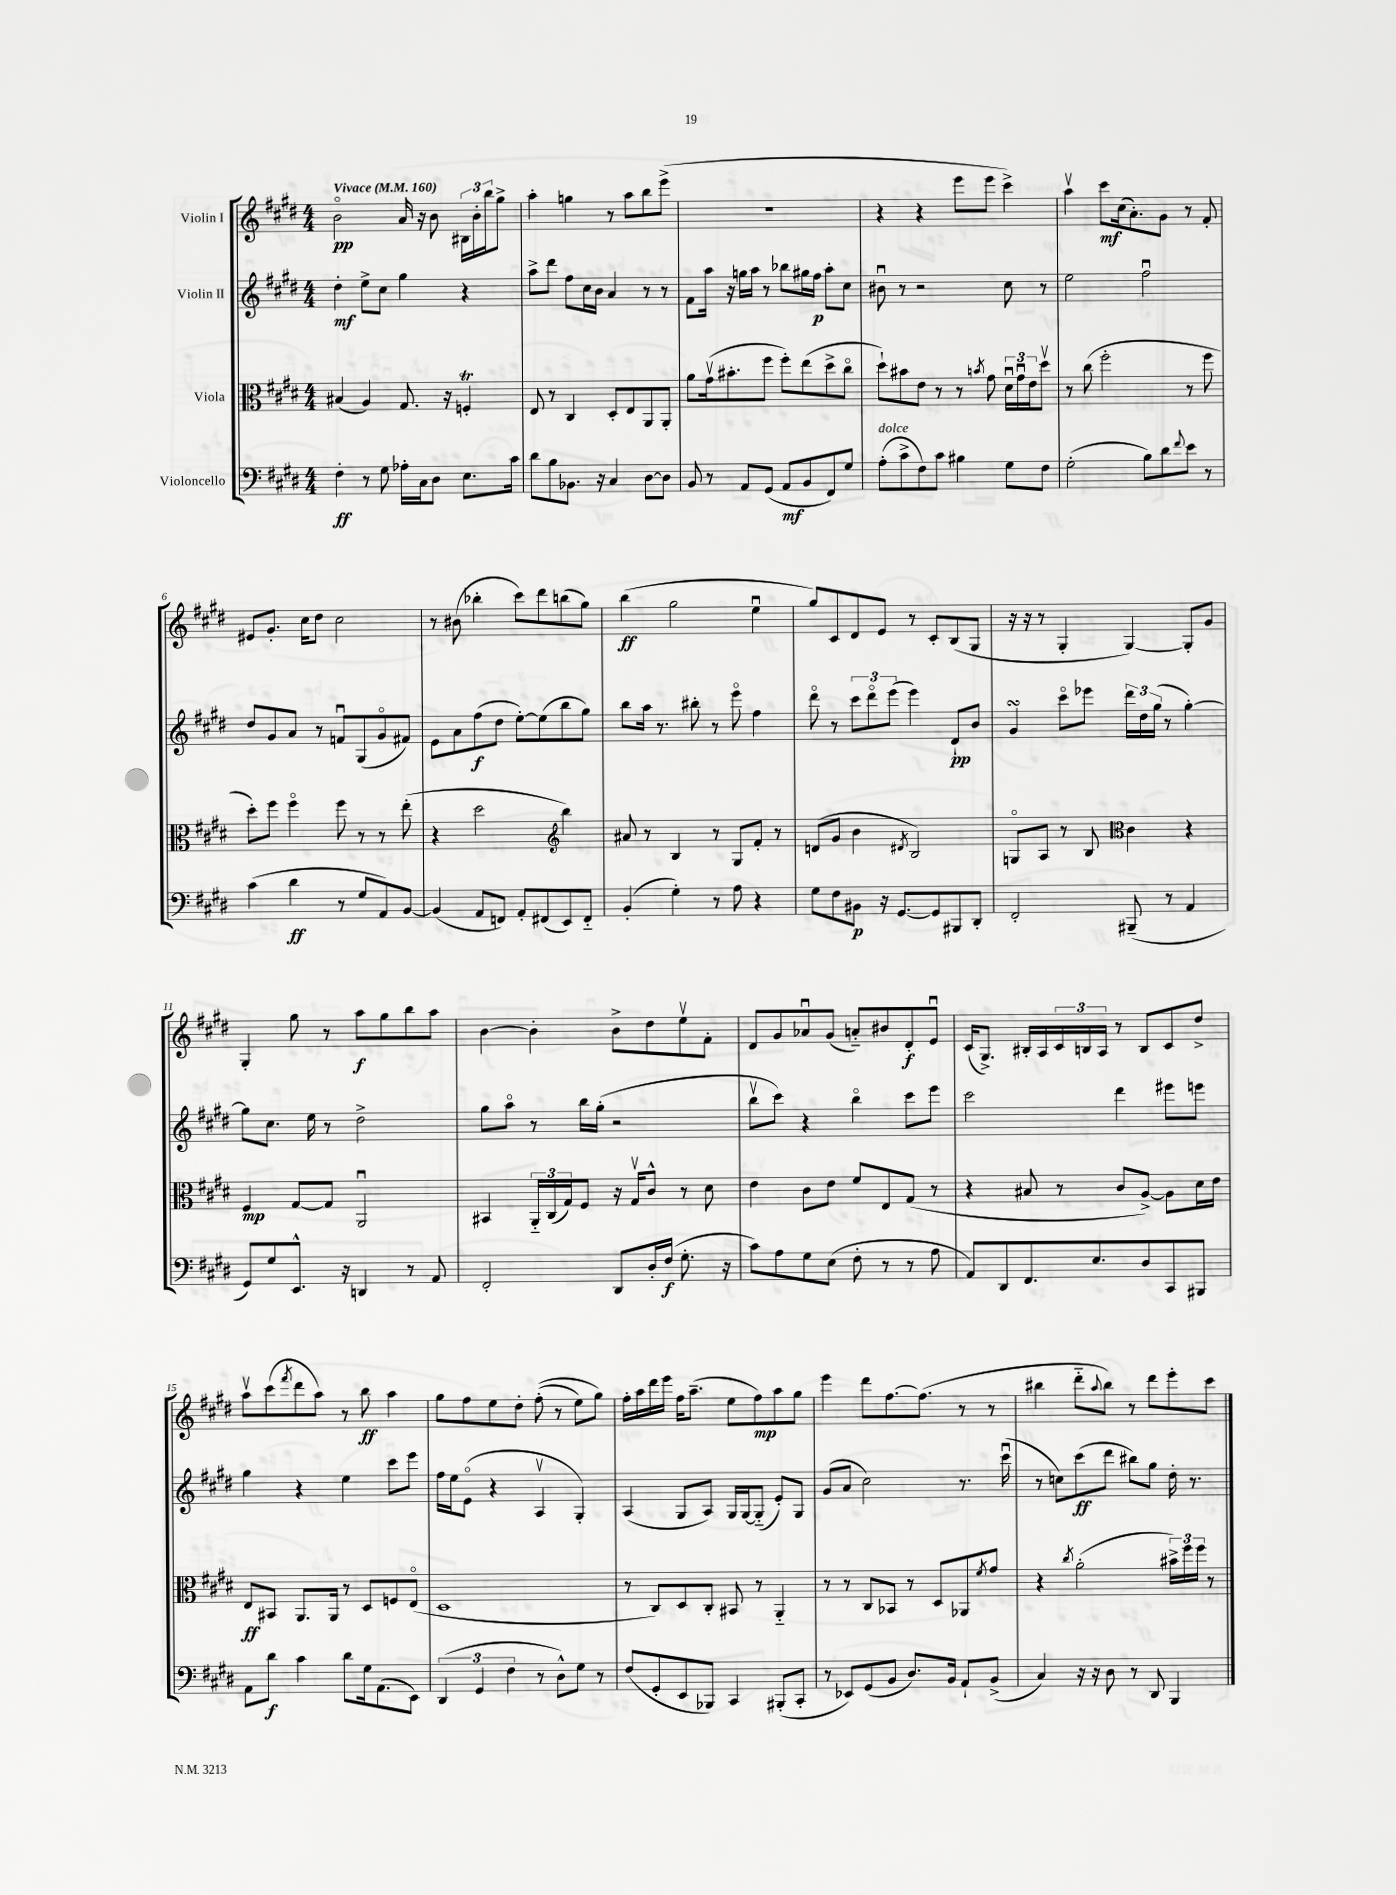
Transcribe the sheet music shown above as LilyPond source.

<<
\new StaffGroup <<
\new Staff = "s0" \with { instrumentName = "Violin I" } {
    \clef treble \key e \major \numericTimeSignature \time 4/4 \tempo "Vivace" 4 = 160
    b'2\flageolet\pp a'16 r16 b'8 \tuplet 3/2 { bis16 b'16-. b''16 } gis''8-> |
    a''4-. g''4 r8 a''8 b''8 e'''8->( |
    R1 |
    r4 r4 e'''8 e'''8 cis'''4->) |
    a''4\upbow cis'''8\mf cis''16( a'8.-.) gis'8 r8 fis'8-. |
    eis'8 gis'8.-. cis''16 dis''8 cis''2 |
    r8 bis'8( bes''4-. cis'''8) dis'''8 b''8( gis''8) |
    b''4\ff( gis''2 e''4\downbow |
    gis''8) cis'8 dis'8 e'8 r8 cis'8-. b8( gis8 |
    r16 r16 r8 gis4-. gis4~) gis8-. gis'8 |
    gis4-. gis''8 r8 a''8\f gis''8 b''8 a''8 |
    b'4~ b'4-. b'8-> dis''8 e''8\upbow fis'8-. |
    dis'8 gis'8 aes'8\downbow gis'8( a'8-_) bis'8 dis'8-.\f e'8\downbow |
    cis'16( gis8.->) bis16-. a16 \tuplet 3/2 { cis'16 b16 a16 } r8 b8 cis'8 dis''8-> |
    a''8\upbow cis'''8( \acciaccatura { fis'''8 } dis'''8 a''8) r8 b''8\ff a''4 |
    gis''8 fis''8 e''8 dis''8-. fis''8-.(\( r8 e''8) gis''8\) |
    fis''16-. a''16 dis'''16 e'''16 fis''16 a''8.--( e''8 fis''8\mp) a''8 gis''8 |
    e'''4 dis'''8 fis''8.~ fis''8.( r8 r8 |
    bis''4 dis'''8-_ \appoggiatura { a''8 } bis''8) r8 dis'''8 e'''8-. cis'''8 \bar "|." |
}
\new Staff = "s1" \with { instrumentName = "Violin II" } {
    \clef treble \key e \major \numericTimeSignature \time 4/4
    dis''4-.\mf e''8-> cis''8 gis''4 r4 |
    a''8-> dis'''8 fis''8 cis''16 b'16 a'4 r8 r8 |
    fis'8 a''16 r16 g''16 a''16 r8 bes''8 gis''16 fis''16\p a''8-. cis''8 |
    bis'8\downbow r8 r2 cis''8 r8 |
    e''2 fis''2\downbow |
    dis''8 gis'8 a'8 r8 f'8\downbow gis8( gis'8\flageolet fis'8) |
    e'8 a'8 fis''8\f( dis''8 e''8~-.) e''8( b''8 gis''8) |
    b''8 a''16 r8. bis''8-. r8 e'''8\flageolet fis''4 |
    dis'''8\flageolet r8 \tuplet 3/2 { cis'''8 dis'''8\flageolet e'''8( } e'''4) dis'8-!\pp b'8 |
    gis'4\turn cis'''8\flageolet ees'''8 \tuplet 3/2 { dis'''16 dis''16 gis''16( } r8 gis''4~-.) |
    gis''8 cis''8. e''16 r8 dis''2-> |
    gis''8 a''8\flageolet r8 b''16 gis''16-.( r2 |
    b''8\upbow cis'''8) r4 b''4\flageolet cis'''8 e'''8 |
    cis'''2 dis'''4 eis'''8 e'''8 |
    gis''4 r4 e''4 cis'''8 e'''8 |
    fis''16 e''16 e'8\flageolet( r4 a4\upbow gis4-.) |
    a4( gis8 a8) gis16 gis16~ gis8-_( e'8-.) gis8 |
    gis'8( a'8 cis''2) r8. cis'''16\downbow( |
    r8 c''8) cis'''8\ff( dis'''8 bis''8) gis''8 dis''16-. r8. \bar "|." |
}
\new Staff = "s2" \with { instrumentName = "Viola" } {
    \clef alto \key e \major \numericTimeSignature \time 4/4
    bis4( a4) gis8. r16 f4-.\trill |
    e8 r8 cis4 dis8-. e8 a,8 a,8-. |
    a'8 gis'16\upbow( bis'8.-. fis''8 fis''8-.) e''8( dis''8-> cis''8\flageolet |
    dis''8-!) bis'8 e'8 r8 r8 \acciaccatura { b'8 } gis'8 \tuplet 3/2 { dis'16\downbow gis'16\downbow e'16 } dis''8\upbow |
    r8 cis''8( fis''2-. r8 fis''8 |
    dis''8-.) fis''8 fis''4\flageolet fis''8 r8 r8 e''8-.( |
    r4 dis''2 \clef treble b''4) |
    ais'8 r8 b4 r8 gis8 fis'8-. r8 |
    d'8( gis'8 b'4 \acciaccatura { dis'8 } b2) |
    g8\flageolet a8 r8 b8 \clef alto cis'4 r4 |
    fis4\mp gis8~ gis8 a,2\downbow |
    bis,4 \tuplet 3/2 { a,16-_ cis16( gis16) } fis8 r16 gis16\upbow cis'8-^ r8 dis'8 |
    e'4 cis'8 e'8 fis'8 e8 gis8( r8 |
    r4 bis8 r8 cis'8 a8~->) a8 dis'16 e'16 |
    e8\ff bis,8 a,8. a,16 r8 dis8 f8 e8\flageolet( |
    dis1 |
    r8 cis8) dis8 cis8-. bis,8 r8 a,4-_ |
    r8 r8 cis8 bes,8 r8 dis8 aes,8 \acciaccatura { fis'8 } gis'8 |
    r4 \acciaccatura { cis''8 } a'2-.( \tuplet 3/2 { bis'16->) fis''16 fis''16 } r8 \bar "|." |
}
\new Staff = "s3" \with { instrumentName = "Violoncello" } {
    \clef bass \key e \major \numericTimeSignature \time 4/4
    fis4-.\ff r8 gis8 aes16-. cis16 dis8 e8. cis'16 |
    dis'8 b8 bes,8. r16 cis4 dis8~ dis8 |
    b,8 r8 a,8 gis,8( a,8\mf b,8 fis,8) gis8 |
    a8-.^\markup { \italic "dolce" }( cis'8-> fis8) cis'8 bis4 gis8 fis8 |
    gis2-.( b8) dis'8 \appoggiatura { fis'8 } e'8 r8 |
    cis'4( dis'4\ff r8 gis8 a,8) b,8~ |
    b,4( a,8 f,8) a,8-. fis,8( e,8) fis,8-_ |
    b,4-.( gis4-.) r8 a8 r4 |
    gis8 fis8 bis,8\p r16 gis,8.~ gis,8 bis,,8 dis,8-. |
    fis,2-. bis,,8--( r8 a,4 |
    gis,8) gis8 e,8.-^ r16 d,4 r8 a,8 |
    fis,2-. dis,8 dis16-. fis16\f( gis8.-. r16 |
    cis'8) a8 gis8 e8( fis8-. r8 r8 a8 |
    a,8) dis,8 fis,8. e8. dis8 cis,8 bis,,8 |
    a,8 dis'8\f cis'4 dis'8 gis16 a,8.( e,8) |
    \tuplet 3/2 { dis,4( gis,4 fis4 } r8 dis8-^) gis8 r8 |
    fis8( gis,8-. e,8 bes,,8) cis,4 bis,,8-.( cis,8-. |
    r8 ees,8) gis,8( b,8 dis8.) b,16 a,8-! b,8->( |
    cis4) r16 r16 dis8 r8 dis,8 b,,4 \bar "|." |
}
>>
>>
